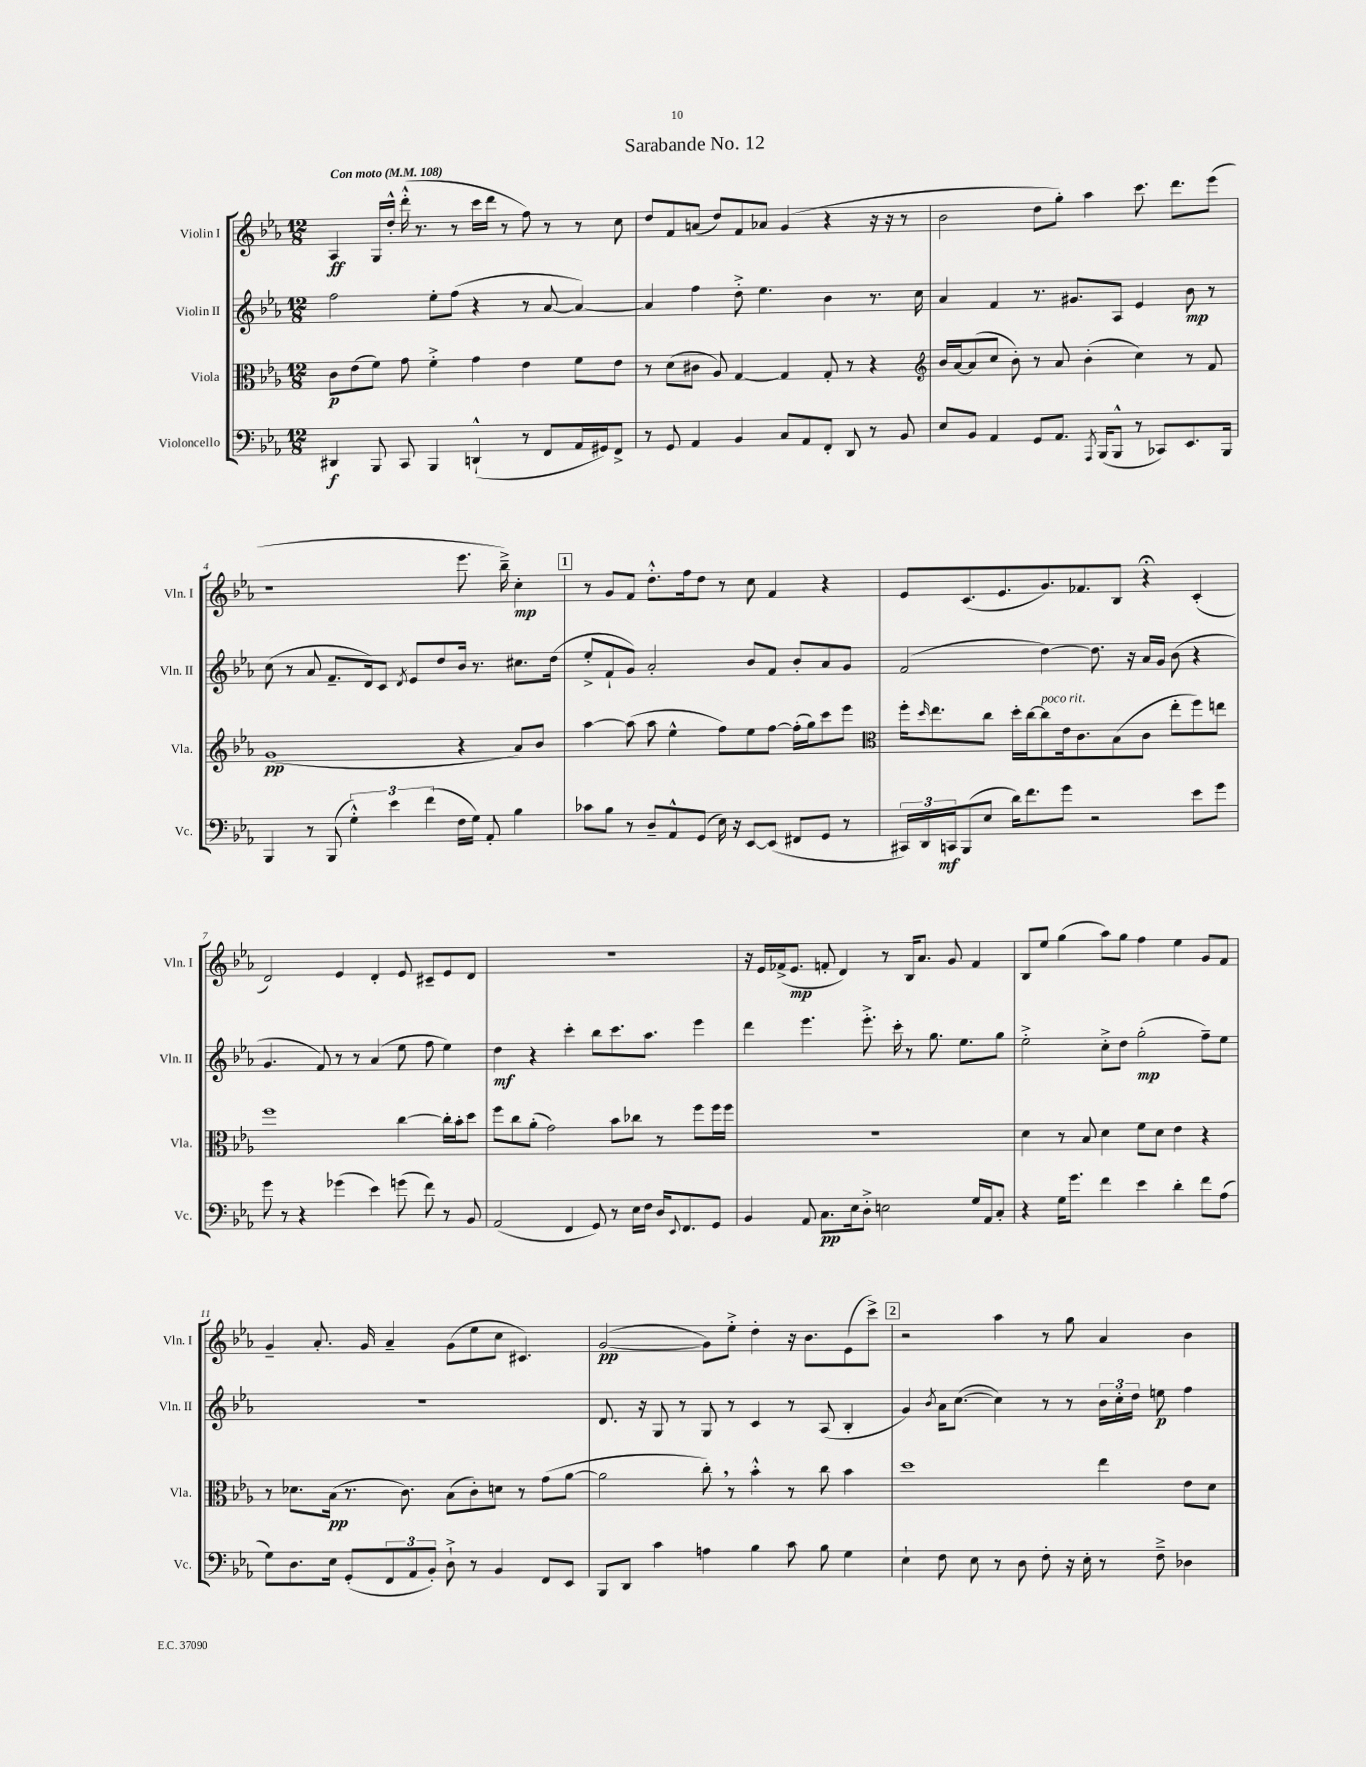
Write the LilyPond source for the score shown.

\header { title = "Sarabande No. 12" }
<<
\new StaffGroup <<
\new Staff = "s0" \with { instrumentName = "Violin I" shortInstrumentName = "Vln. I" } {
    \clef treble \key ees \major \numericTimeSignature \time 12/8 \tempo "Con moto" 4 = 108
    aes4\ff g16 d''16-.-^ d'''16-.-^( r8. r8 c'''16 d'''16 r8 f''8) r8 r8 c''8 |
    d''8 f'8 a'8( d''8) f'8 aes'8 g'4( r4 r16 r16 r8 |
    bes'2 d''8 g''8-.) aes''4 c'''8. d'''8. ees'''8( |
    r1 ees'''8. bes''16--->) c''4-.\mp |
    \mark \markup { \box "1" } r8 g'8 f'8 d''8.-.-^ f''16 d''8 r8 c''8 f'4 r4 |
    ees'8 c'8.( ees'8. g'8.) fes'8. bes8 r4\fermata c'4-.( |
    d'2) ees'4 d'4-. ees'8 cis'8-- ees'8 d'8 |
    R1. |
    r16 ees'16 fes'16->( ees'8.\mp f'8-. d'4) r8 bes16 aes'8. g'8 f'4 |
    bes8 ees''8 g''4( aes''8) g''8 f''4 ees''4 g'8 f'8 |
    g'4-- aes'8.-. g'16 aes'4-- g'8( ees''8 c''8 cis'4.) |
    g'2~\pp( g'8) ees''8-.-> d''4-. r16 bes'8. ees'8( c'''8->) |
    \mark \markup { \box "2" } r2 aes''4 r8 g''8 aes'4 bes'4 \bar "|." |
}
\new Staff = "s1" \with { instrumentName = "Violin II" shortInstrumentName = "Vln. II" } {
    \clef treble \key ees \major \numericTimeSignature \time 12/8
    f''2 ees''8-. f''8( r4 r8 aes'8~ aes'4~) |
    aes'4 f''4 d''8-.-> ees''4. bes'4 r8. c''16 |
    aes'4 f'4 r8. gis'8. aes8 ees'4 bes'8\mp r8 |
    c''8( r8 aes'8 f'8.-- d'16) c'8 \acciaccatura { d'8 } ees'8 d''8 bes'16 r8. cis''8. d''16( |
    \mark \markup { \box "1" } ees''8-.-> f'8-! g'8) aes'2-. bes'8 f'8 bes'8-. aes'8 g'8 |
    f'2( d''4~) d''8. r16 aes'16 g'16 bes'8( r4 |
    g'4. f'8) r8 r8 aes'4( ees''8 f''8 ees''4) |
    d''4\mf r4 c'''4-. bes''8 c'''8. aes''8. ees'''4 |
    d'''4 ees'''4. ees'''8.-.-> c'''16-. r8 g''8. ees''8. g''8 |
    ees''2-.-> c''8-.-> d''8 g''2-.\mp( f''8--) ees''8 |
    R1. |
    d'8. r16 g8 r8 g8 r8 c'4 r8 aes8( bes4-. |
    \mark \markup { \box "2" } g'4) \acciaccatura { bes'8 } aes'16 c''8.~( c''4) r8 r8 \tuplet 3/2 { bes'16 c''16-. d''16 } e''8\p f''4 \bar "|." |
}
\new Staff = "s2" \with { instrumentName = "Viola" shortInstrumentName = "Vla." } {
    \clef alto \key ees \major \numericTimeSignature \time 12/8
    c'8\p ees'8( f'8) g'8 f'4-.-> g'4 ees'4 f'8 ees'8 |
    r8 d'8( cis'8 aes8) g4~ g4 g8-. r8 r4 |
    \clef treble bes'16 aes'16~ aes'8( c''8 bes'8-.) r8 aes'8 bes'4-.( c''4) r8 f'8 |
    g'1\pp( r4 aes'8) bes'8 |
    \mark \markup { \box "1" } aes''4~ aes''8( aes''8 ees''4-^ f''8) ees''8 f''8~ f''16-.( g''16) c'''8 ees'''8 |
    \clef alto f''16-. \grace { d''16 } ees''8. c''8 d''16-. c''16~ c''8^\markup { \italic "poco rit." } ees'16 c'8. bes8( c'8 ees''8-. f''8) e''8 |
    f''1 c''4~ c''16-. bes'16-. d''8 |
    f''8 c''8 aes'8-.( g'2) bes'8 ces''8 r8 f''8 f''16 f''16 |
    R1. |
    d'4 r8 bes8 d'4 f'8 d'8 ees'4 r4 |
    r8 des'8. bes16\pp( r8. c'8.) bes8( c'8-.) d'8 r8 g'8( aes'8~ |
    aes'2 c''8-.) \breathe r8 bes'4-.-^ r8 c''8 bes'4 |
    \mark \markup { \box "2" } d''1 ees''4 ees'8 d'8 \bar "|." |
}
\new Staff = "s3" \with { instrumentName = "Violoncello" shortInstrumentName = "Vc." } {
    \clef bass \key ees \major \numericTimeSignature \time 12/8
    dis,4\f bes,,8 c,8 bes,,4 d,4-!-^( r8 f,8 aes,16 gis,16) f,8-> |
    r8 g,8 aes,4 bes,4 c8 aes,8 f,8-. d,8 r8 bes,8 |
    ees8 bes,8 aes,4 g,8 aes,8. \acciaccatura { aes,,8 } bes,,16( bes,,8-^ r8 ces,8) ees,8. bes,,16 |
    bes,,4 r8 bes,,8( \tuplet 3/2 { g4-.-^) ees'4 f'4( } f16 g16) aes,8-. bes4 |
    \mark \markup { \box "1" } ces'8 bes8 r8 d8-- aes,8-^ g,8( ees16) r16 ees,8~ ees,8( fis,8 g,8 r8 |
    \tuplet 3/2 { cis,16) d,16 c,16\mf } bes,,8( ees8 d'16) f'8. g'8 r2 ees'8 g'8 |
    g'8 r8 r4 ges'4( ees'4) g'8( f'8) r8 bes,8 |
    aes,2( f,4 g,8) r8 ees16 f16 d16 \appoggiatura { ees,8 } f,8. g,8 |
    bes,4 aes,8 c8.\pp ees16 d8-.-> e2 g16 aes,16 c8-. |
    r4 g16 g'8. f'4 ees'4 d'4-. f'8 aes8( |
    g8) d8. ees16 g,8-.( \tuplet 3/2 { f,8 aes,8 bes,8-.) } d8-!-> r8 bes,4 f,8 ees,8 |
    bes,,8 d,8 c'4 a4 bes4 c'8 bes8 g4 |
    \mark \markup { \box "2" } ees4-! f8 ees8 r8 d8 f8-. r16 ees16-. r8 f8---> des4 \bar "|." |
}
>>
>>
